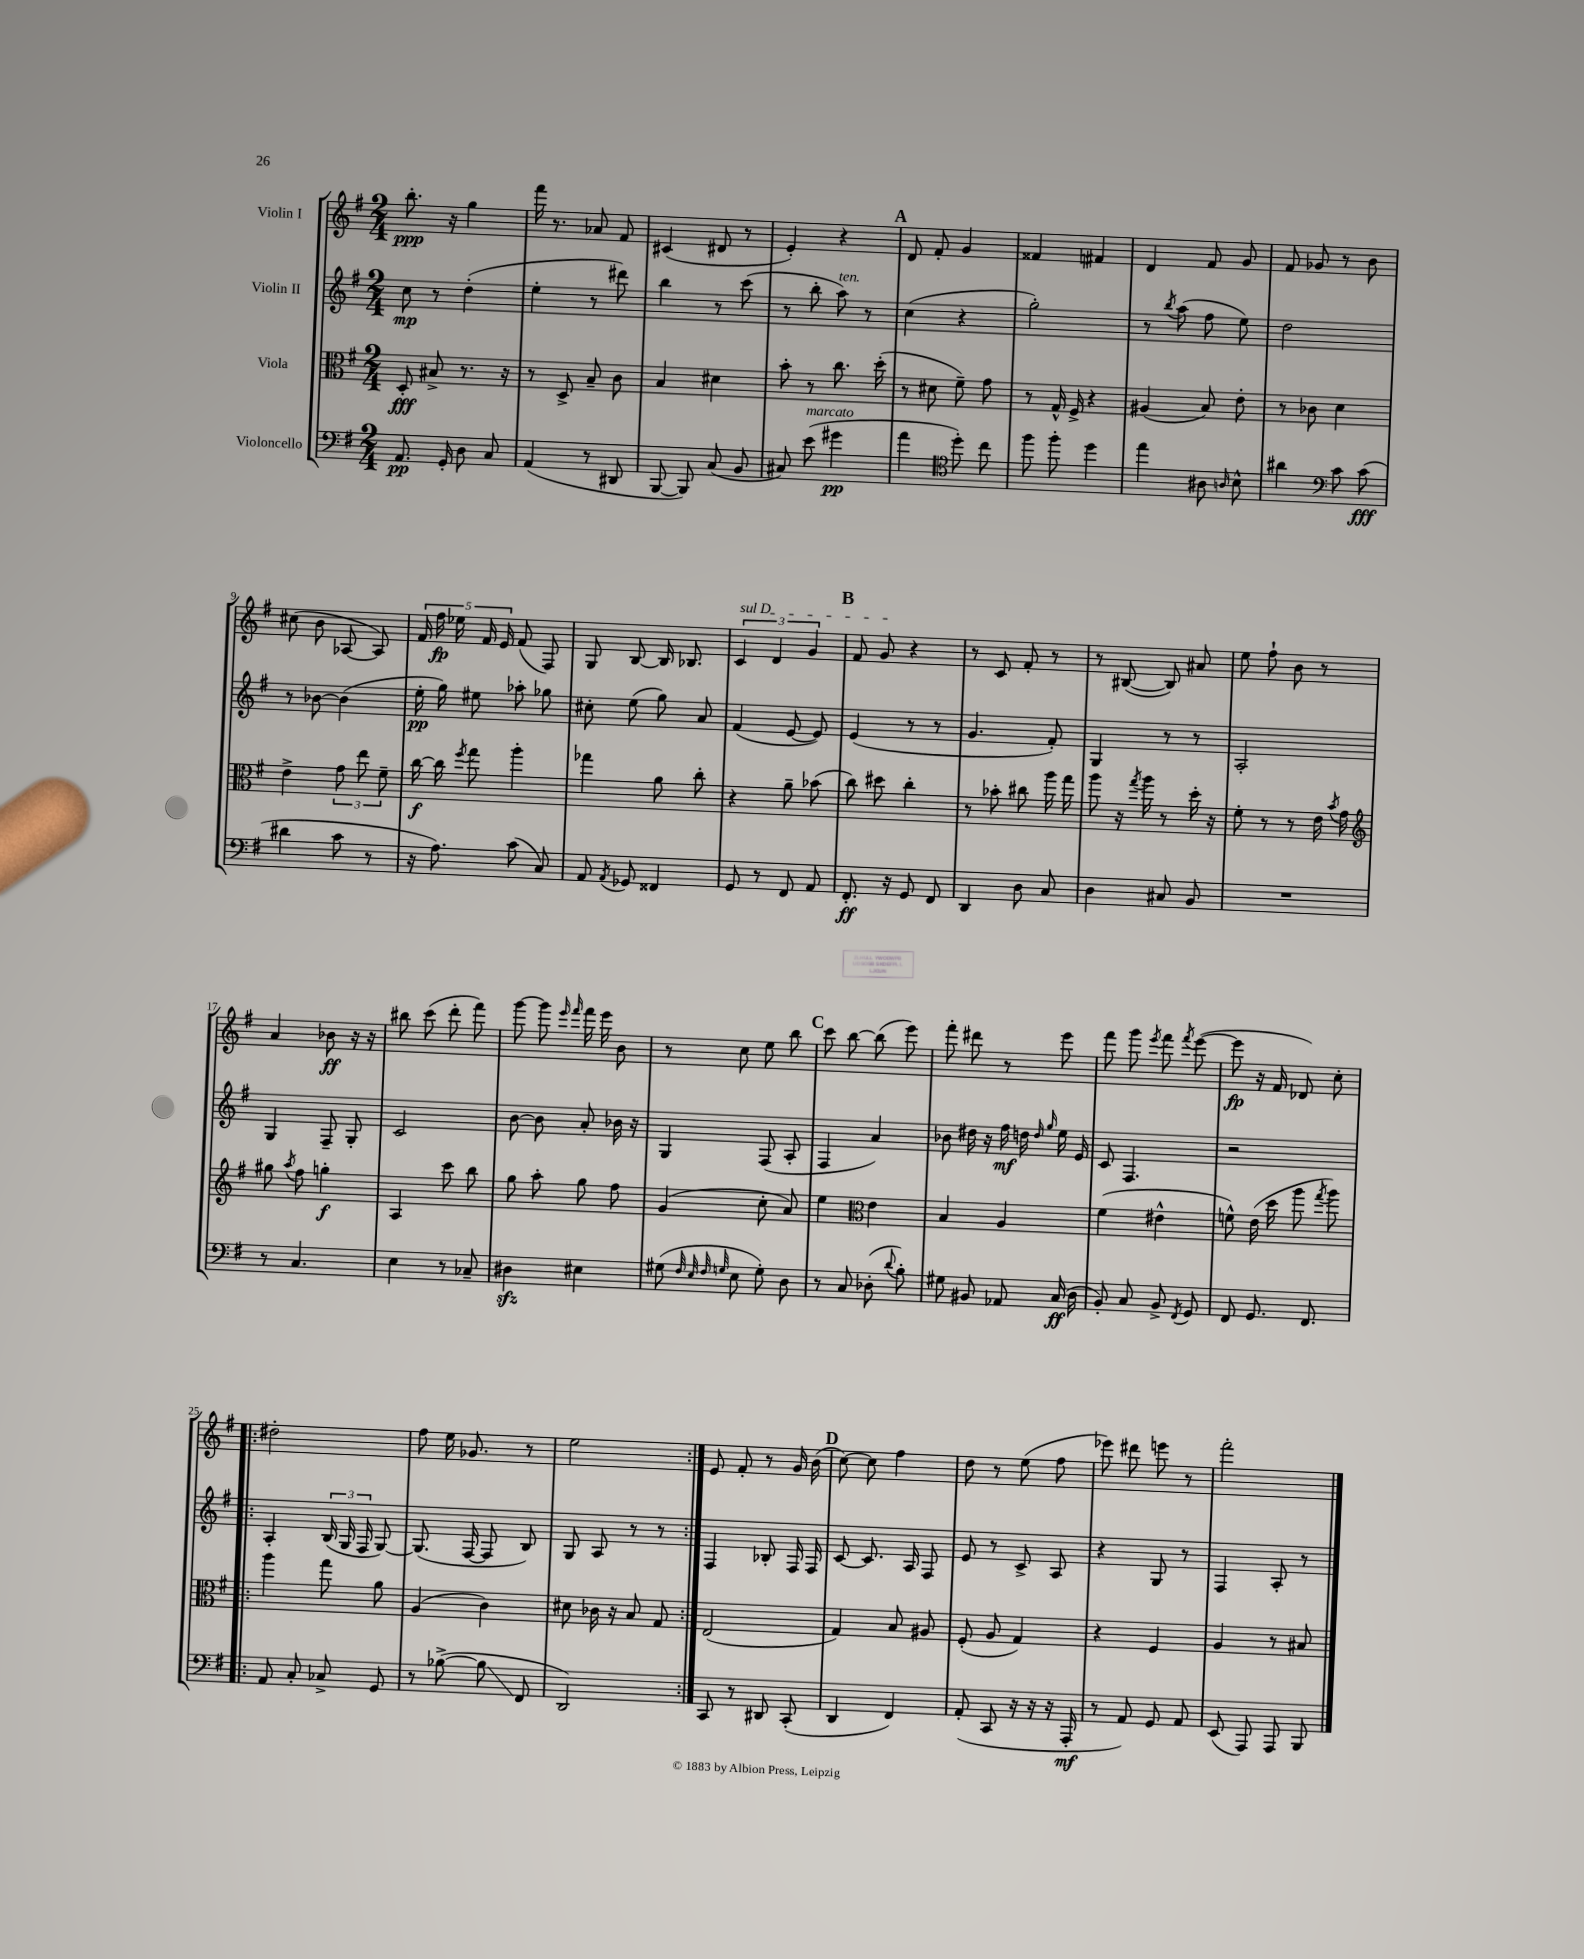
<<
\new StaffGroup <<
\new Staff = "s0" \with { instrumentName = "Violin I" } {
    \clef treble \key g \major \numericTimeSignature \time 2/4
    \autoBeamOff b''8.-.\ppp r16 g''4 |
    fis'''16 r8. aes'8 fis'8 |
    cis'4( dis'8 r8 |
    e'4-.) r4 |
    \mark \markup { \bold "A" } d'8 fis'8-. g'4 |
    fisis'4 fis'4 |
    d'4 fis'8 g'8 |
    fis'8 ges'8 r8 b'8 |
    cis''8( b'8 aes8~ aes8) |
    \tuplet 5/4 { fis'16 fis''16\fp ees''16 fis'16 e'16 } fis'8( fis8) |
    g8 b8~ b16 bes8. |
    \tuplet 3/2 { \once \override TextSpanner.bound-details.left.text = \markup { \italic "sul D" } c'4\startTextSpan d'4 g'4 } |
    \mark \markup { \bold "B" } fis'8 g'8\stopTextSpan r4 |
    r8 c'8 fis'8-. r8 |
    r8 bis8~( bis8) ais'8 |
    e''8 fis''8-! b'8 r8 |
    a'4 bes'8\ff r16 r16 |
    bis''8 c'''8( d'''8-. fis'''8) |
    g'''8~ g'''8 \grace { e'''16 fis'''16 } fis'''16 e'''16 b'8 |
    r8 c''8 e''8 b''8 |
    \mark \markup { \bold "C" } c'''8 b''8~ b''8( e'''8) |
    fis'''8-. dis'''8 r8 e'''8 |
    fis'''8 g'''8 \acciaccatura { e'''8 } fis'''8 \acciaccatura { fis'''8 } e'''8~( |
    e'''8\fp r16 fis'16 des'8) c''8-. |
    \repeat volta 2 { dis''2-. |
    fis''8 e''16 ges'8. r8 |
    e''2 | }
    e'8 fis'8-. r8 g'16 b'16( |
    \mark \markup { \bold "D" } c''8~) c''8 fis''4 |
    d''8 r8 e''8( fis''8 |
    ees'''8) dis'''8 e'''8 r8 |
    fis'''2-. \bar "|." |
}
\new Staff = "s1" \with { instrumentName = "Violin II" } {
    \clef treble \key g \major \numericTimeSignature \time 2/4
    \autoBeamOff c''8\mp r8 d''4-.( |
    e''4-. r8 dis'''8) |
    b''4 r8 c'''8( |
    r8 b''8-. a''8^\markup { \italic "ten." }) r8 |
    \mark \markup { \bold "A" } c''4( r4 |
    g''2-.) |
    r8 \acciaccatura { b''8 } a''8( fis''8 e''8) |
    d''2 |
    r8 bes'8~ bes'4( |
    e''16-.\pp g''16) eis''8 aes''8-. ges''8 |
    cis''8-. e''8( g''8) a'8 |
    fis'4( e'8~ e'8) |
    \mark \markup { \bold "B" } e'4( r8 r8 |
    g'4. fis'8-.) |
    g4 r8 r8 |
    a2-. |
    g4 fis8-- g8-. |
    c'2 |
    b'8~ b'8 a'8-. bes'16 r16 |
    g4 fis8( a8-. |
    \mark \markup { \bold "C" } fis4 a'4) |
    bes'8 dis''16 r16 fis''16\mf d''16 \grace { d''16 g''16 } e''16 e'16 |
    c'8 fis4. |
    r2 |
    \repeat volta 2 { a4-. \tuplet 3/2 { b16( g16 fis16 } g8~) |
    g8.( fis16~ fis8 b8) |
    g8 a8 r8 r8 | }
    fis4 bes8-. fis16 fis16 |
    \mark \markup { \bold "D" } c'8~ c'8. a16 fis8 |
    e'8 r8 c'8-> a8 |
    r4 g8 r8 |
    fis4 a8-. r8 \bar "|." |
}
\new Staff = "s2" \with { instrumentName = "Viola" } {
    \clef alto \key g \major \numericTimeSignature \time 2/4
    \autoBeamOff d8-.\fff bis8-> r8. r16 |
    r8 d8-> b8-- c'8 |
    b4 dis'4 |
    b'8-. r8 c''8. d''16-.( |
    \mark \markup { \bold "A" } r8 dis'8 fis'8--) g'8 |
    r8 g16-^ fis16-> r4 |
    ais4( b8) e'8-. |
    r8 ces'8 d'4 |
    e'4-> \tuplet 3/2 { g'8 e''8 fis'8-- } |
    c''16~\f c''16 \acciaccatura { fis''8 } g''8 a''4-. |
    ges''4 a'8 c''8-. |
    r4 a'8-- bes'8( |
    \mark \markup { \bold "B" } c''8) dis''8 c''4-. |
    r8 bes'8-. cis''8 a''16 g''16 |
    a''8 r16 \acciaccatura { g''8 } a''16 r8 d''16-. r16 |
    fis'8-. r8 r8 e'16 \acciaccatura { b'8 } g'16 |
    \clef treble gis''8 \acciaccatura { a''8 } fis''8 g''4-.\f |
    a4 c'''8 b''8 |
    g''8 a''8-. g''8 fis''8 |
    g'4( c''8-. a'8) |
    \mark \markup { \bold "C" } e''4 \clef alto e'4 |
    b4 a4 |
    fis'4( eis'4-^ |
    f'8-^) e'16( d''16 a''8 \acciaccatura { g''8 } a''8) |
    \repeat volta 2 { a''4 g''8 a'8 |
    a4( c'4) |
    dis'8 ces'16 r16 b8 g8 | }
    e2( |
    \mark \markup { \bold "D" } g4) b8 ais8 |
    fis8-.( a8 g4) |
    r4 fis4 |
    a4 r8 bis8 \bar "|." |
}
\new Staff = "s3" \with { instrumentName = "Violoncello" } {
    \clef bass \key g \major \numericTimeSignature \time 2/4
    \autoBeamOff a,8.\pp g,16-. d8 c8 |
    a,4( r8 dis,8 |
    b,,8~ b,,8) c8( b,8 |
    cis8) e'8^\markup { \italic "marcato" }( gis'4\pp |
    \mark \markup { \bold "A" } a'4 \clef tenor d''8-.) c''8 |
    fis''8 fis''8-. d''4 |
    e''4 ais8 \grace { a16 } b8-^ |
    ais'4 \clef bass c'8 c'8\fff( |
    dis'4 c'8 r8 |
    r16 a8.) c'8( c8) |
    a,8 \acciaccatura { a,8 } ges,8 fisis,4 |
    g,8 r8 fis,8 a,8 |
    \mark \markup { \bold "B" } fis,8.-.\ff r16 g,8 fis,8 |
    d,4 d8 c8 |
    d4 cis8 b,8 |
    R2 |
    r8 c4. |
    e4 r8 ces8-- |
    dis4\sfz eis4 |
    gis8( \grace { fis32 e32 fis32 g32 } e8 g8-.) d8 |
    \mark \markup { \bold "C" } r8 c8 des8-.( \appoggiatura { d'8 } b8-.) |
    gis8 bis,8 aes,8 c16\ff( d16 |
    b,8-.) c8 b,8-> \acciaccatura { fis,8 } g,8 |
    fis,8 g,8. fis,8. |
    \repeat volta 2 { a,8 c8-. ces8-> g,8 |
    r8 bes8~->( bes8\glissando fis,8 |
    d,2) | }
    c,8 r8 dis,8 c,8-.( |
    \mark \markup { \bold "D" } d,4 fis,4) |
    a,8-.( c,8 r16 r16 r16 a,,16-.\mf |
    r8 a,8) g,8 a,8 |
    e,8( a,,8) a,,8 b,,8 \bar "|." |
}
>>
>>
